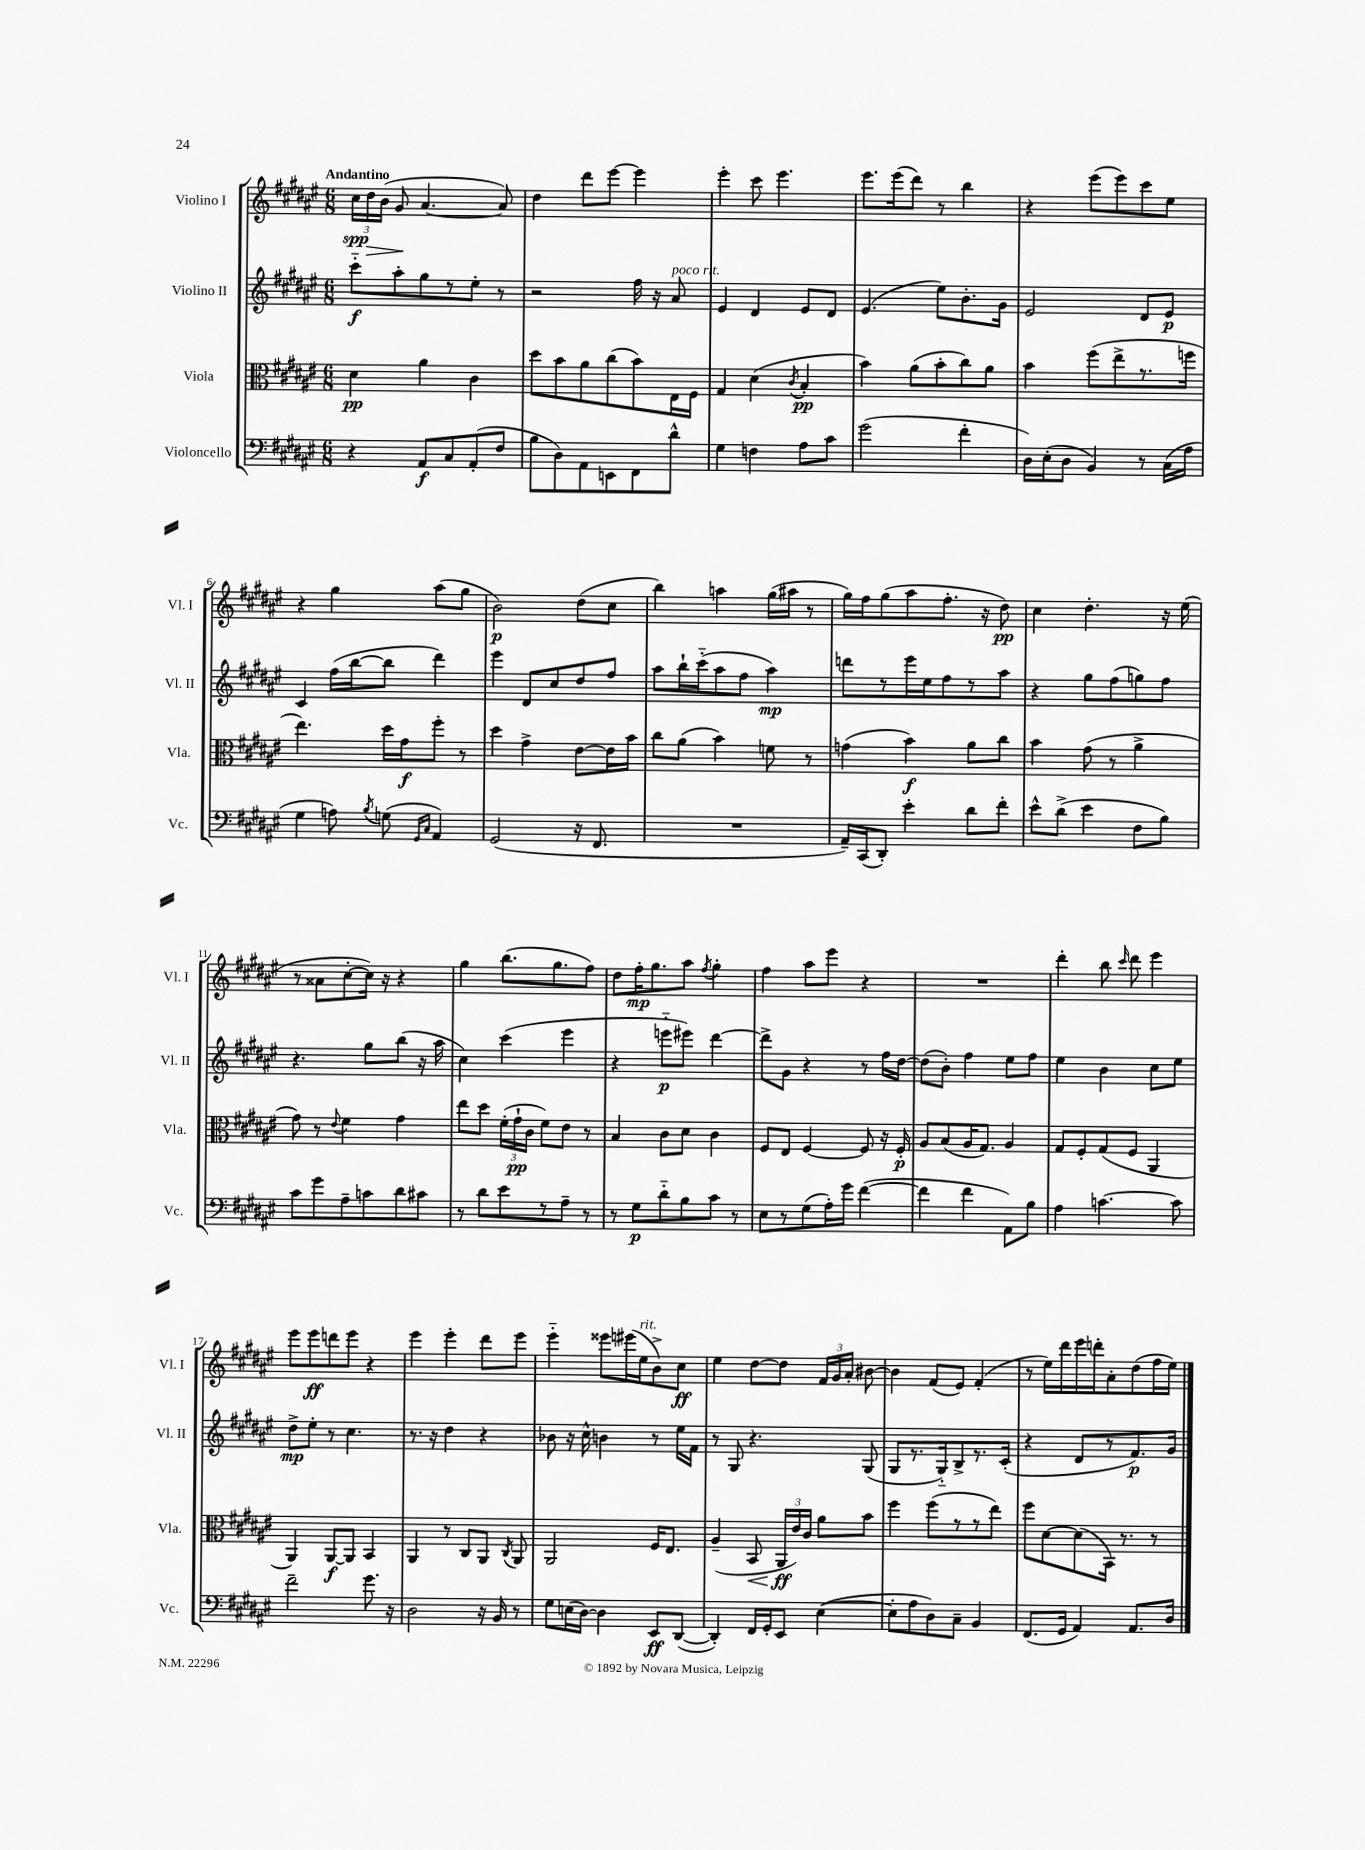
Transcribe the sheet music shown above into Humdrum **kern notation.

**kern	**kern	**kern	**kern
*staff4	*staff3	*staff2	*staff1
*clefF4	*clefC3	*clefG2	*clefG2
*k[f#c#g#d#a#e#]	*k[f#c#g#d#a#e#]	*k[f#c#g#d#a#e#]	*k[f#c#g#d#a#e#]
*M6/8	*M6/8	*M6/8	*M6/8
4r	4d#	8ccc#'~	24cc#
.	.	.	24dd#
.	.	.	(24b
.	.	8aa#'	8g#
8AA#	4a#	8gg#	[4.a#
8C#	.	8r	.
(8AA#'	4c#	8ee#'	.
8F#	.	8r	8a#])
=	=	=	=
8B	8dd#	2r	4dd#
8D#)	8b	.	.
8AA#	8a#	.	8ddd#
8EE	(8cc#	.	[8eee#
8FF#	8b)	16ff#	4eee#]
.	.	16r	.
8d#^^	16E#	8a#	.
.	16F#	.	.
=	=	=	=
4G#	4G#	4e#	4eee#'
4F	(4d#	4d#	8ccc#
.	.	.	4.eee#
.	8qc#	.	.
8A#	4B'	8e#	.
8c#	.	8d#	.
=	=	=	=
(2g#	4b)	(4.e#	8.eee#
.	.	.	(16eee#
.	(8a#	.	8ddd#)
.	8b'	8ee#)	8r
4f#'	8cc#)	8.b'	4bb
.	8a#	.	.
.	.	16g#	.
=	=	=	=
16D#)	4b	2e#	4r
(16E#'	.	.	.
8D#	.	.	.
4BB)	(8ff#	.	(8eee#
.	8ee#^	.	8eee#)
8r	8.r	8d#	8ccc#
(16C#	.	8e#	8ee#
16A#	16ff	.	.
=	=	=	=
4G#	4.ee#)	4c#	4r
8A)	.	(16ff#	4gg#
.	.	[16bb	.
8qB	.	.	.
(8G	16dd#	8bb]	.
.	16g#	.	.
16qqGG#	.	.	.
16qqC#	.	.	.
4AA#)	8ff#'	4ddd#)	(8aa#
.	8r	.	8gg#
=	=	=	=
(2GG#	4dd#	4eee#	2b)
.	4g#^	8d#	.
.	.	8cc#	.
16r	[8e#	8dd#	(8dd#
8.FF#	.	.	.
.	16e#]	8ff#	8cc#
.	16b	.	.
=	=	=	=
2.r	8cc#	8aa#	4bb)
.	(8a#	16bb`	.
.	.	(16ccc#'~	.
.	4b)	8aa#	4aa
.	.	8ff#	.
.	8f	4aa#)	(16gg#
.	.	.	16aa#
.	8r	.	8r
=	=	=	=
16AA#~)	(4g	8ddd	16gg#)
(16CC#	.	.	16ff#
8DD#')	.	8r	(8gg#
4e#'	4b)	16eee#	8aa#
.	.	16ee#	.
.	.	8ff#	8.ff#'
8d#	8a#	8r	.
.	.	.	16r
8f#'	8cc#	8aa#	8dd#)
=	=	=	=
8e#^^	4b	4r	4cc#
(8d#^	.	.	.
4e#	(8g#	8gg#	4.dd#'
.	8r	(8ff#	.
8F#	4a#^	8gg)	.
8B)	.	8ff#	16r
.	.	.	(16ee#
=	=	=	=
8c#	8g#)	4.r	8r
8g#	8r	.	8a##
.	8qqe#	.	.
8A#~	4f#	.	[8cc#'
8c	.	8gg#	16cc#])
.	.	.	16r
8d#	4g#	(8bb	4r
8c#	.	16r	.
.	.	16aa#	.
=	=	=	=
8r	8ee#	4cc#)	4gg#
8d#	8dd#	.	.
8e#	(24f#'	(4ccc#	(8.bb
.	24g#`	.	.
.	24c#	.	.
8r	8f#)	.	.
.	.	.	8.gg#
8A#~	8e#	4eee#	.
8r	8r	.	8ff#)
=	=	=	=
8r	4B	4r	8dd#
8G#	.	.	16ff#'
.	.	.	8.gg#
8d#'~	8c#	8eee'~	.
8B	8d#	8eee#)	8aa#
.	.	.	8qff#
8c#	4c#	[4ddd#	4gg#'
8r	.	.	.
=	=	=	=
8E#	8F#	8ddd#^]	4ff#
8r	8E#	8g#	.
(8G#	[4F#	4r	8aa#
16A#')	.	.	8eee#
16g#	.	.	.
([4f#	8F#]	8r	4r
.	16r	16ff#	.
.	16F#'	[16dd#	.
=	=	=	=
4f#]	8A#	(8dd#]	2.r
.	(8B	8b')	.
4f#	16A#	4ff#	.
.	8.G#)	.	.
8AA#)	4A#	8ee#	.
8B	.	8ff#	.
=	=	=	=
4A#	8G#	4ee#	4ddd#'
.	8F#'	.	.
[4.c	(8G#	4b	8bb
.	.	.	16qqccc#
.	8F#	.	8ddd#
.	4AA#	8cc#	4eee#
8c]	.	8ee#	.
=	=	=	=
2f#~	4AA#)	8dd#^	8eee#
.	.	8ee#'	8eee#
.	[8AA#	8r	8ddd
.	8AA#]	4.cc#	8eee#
8.g#	4BB	.	4r
16r	.	.	.
=	=	=	=
2D#	4AA#	8.r	4eee#
.	.	16r	.
.	8r	4dd#	4eee#'
.	8C#	.	.
16r	8AA#	4r	8ddd#
16BB	.	.	.
.	8qC#	.	.
8r	8AA#	.	8eee#
=	=	=	=
8G#	2AA#	8b-	4eee#'~
(16E	.	16r	.
[16D#)	.	16cc#^^	.
4D#]	.	4b	8eee##
.	.	.	(16eee#
.	.	.	16ee#
8EE#	16F#	8r	8b^)
.	8.E#	.	.
([8DD#	.	16ee#	8cc#
.	.	16f#	.
=	=	=	=
4DD#'])	(4A#~	8r	4ee#
.	.	8G#	.
16FF#	8BB	4.r	[8dd#
16GG#'	.	.	.
8EE#	24AA#	.	8dd#]
.	24e#)	.	.
.	24c#	.	.
([4E#	8a#	.	24f#
.	.	.	24g#
.	.	.	24a#'
.	8b	(8G#	[8b#
=	=	=	=
8E#']	4ff#	8G#	4b#]
8A#	.	8.r	.
8D#)	(8ff#	.	(8f#
.	.	16G#'~)	.
8C#~	8r	8B^	8e#)
4BB	8r	8.r	(4f#'
.	8ee#)	.	.
.	.	(16c#'	.
=	=	=	=
(8.FF#	8ff#	4r	8r
.	[8d#	.	16ee#)
16GG#	.	.	16ddd#
4AA#)	(8d#]	8d#	16eee#
.	.	.	16ddd'
.	16BB)	8r	8a#'
.	8.r	.	.
8.AA#	.	8.f#)	(8dd#
.	8r	.	16ff#
16D#	.	16g#	16ee#)
==	==	==	==
*-	*-	*-	*-
